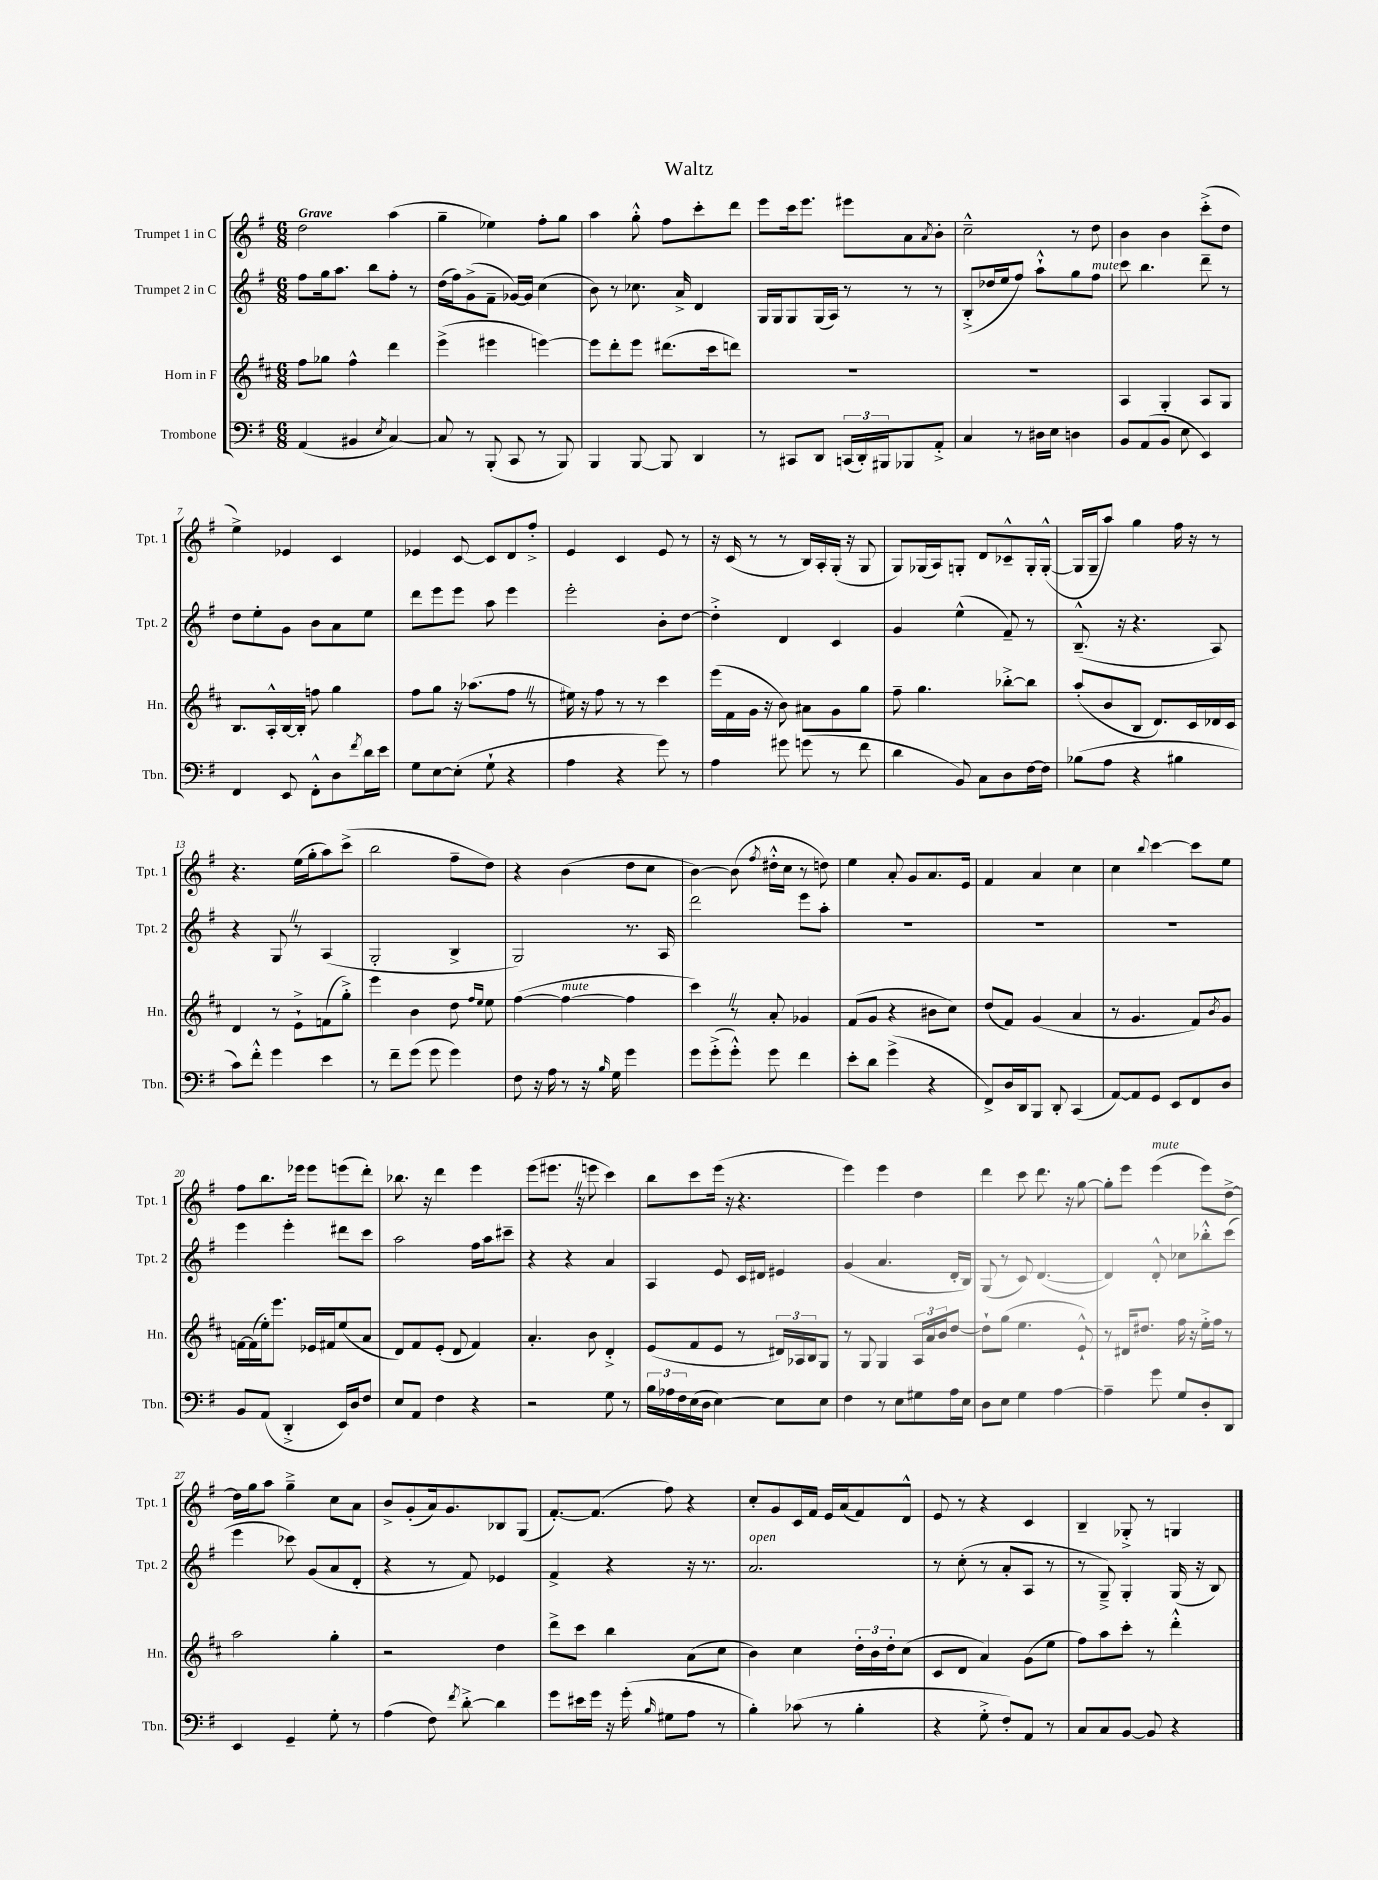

**kern	**kern	**kern	**kern
*part4	*part3	*part2	*part1
*staff4	*staff3	*staff2	*staff1
*I"Trombone	*I"Horn in F	*I"Trumpet 2 in C	*I"Trumpet 1 in C
*I'Tbn.	*I'Hn.	*I'Tpt. 2	*I'Tpt. 1
*clefF4	*clefG2	*clefG2	*clefG2
*k[f#]	*k[f#c#]	*k[f#]	*k[f#]
*M6/8	*M6/8	*M6/8	*M6/8
=1	=1	=1	=1
!	!	!	!LO:TX:a:B:t=Grave
(4AA/	8ff#\L	8ff#\L	2dd\
.	8gg-X\J	16gg\k	.
.	.	8.aa\J	.
4BB#X/	4ff#^^\	.	.
.	.	8bb\L	.
8qE/	.	.	.
[4C/)	4ddd\	8ff#'\J	(4aa\
.	.	8r	.
=2	=2	=2	=2
8C/]	(4eee^\	(16dd\LL	4gg~\
.	.	16ff#\J)	.
8r	.	(8g^\	.
(8BBB'/	4eee#X\	8f#~\J	4ee-X\)
8CC/	.	[16g-X/LL)	.
.	.	16g-/JJ]	.
8r	[4eeen\)	(4cc\	8ff#'\L
8BBB/)	.	.	8gg\J
=3	=3	=3	=3
4BBB/	8eee\L]	8b\)	4aa\
.	8ddd'\	8r	.
[8BBB/	8eee\J	8.cc-X\	8gg'^^\
8BBB/]	(8.ddd#X\L	.	8ff#\L
.	.	16a^/	.
4DD/	.	4d/	8ccc'\
.	16ccc#\k	.	.
.	8dddn\J)	.	8ddd\J
=4	=4	=4	=4
8r	2.r	16G/LL	8eee\L
.	.	16G/J	.
8CC#X/L	.	8G/	16ccc\k
.	.	.	8.eee\J
8DD/J	.	(16G/L	.
.	.	16A/JJ)	.
(24CCn/LL	.	8r	8eee#X\L
24DD'/)	.	.	.
24BBB#X/J	.	.	.
8BBB-X/	.	8r	8a\
.	.	.	8qa/
8AA'^/J	.	8r	8b'\J
=5	=5	=5	=5
4C/	2.r	(8B'^/L	2cc~^^\
.	.	16dd-X/L	.
.	.	16ee/J	.
8r	.	8ff#/J)	.
16D#X\LL	.	8aa`^^\L	.
16E\JJ	.	.	.
4Dn\	.	8gg\	8r
!	!	!LO:TX:a:i:t=mute	!
.	.	8ff#\J	8dd\
=6	=6	=6	=6
8BB/L	4A/	8ccc\	4b\
(8AA/	.	4.bb\	.
8BB/J	4G'/	.	4b\
8E\	.	.	.
4EE/)	8A/L	8ddd~\	(8ccc'^\L
.	8G/J	8r	8dd\J
!!LO:LB:g=z
=7	=7	=7	=7
4FF#/	8.B/L	8dd\L	4ee^\)
.	.	8ee'\	.
.	16A'^^/L	.	.
8EE/	[16B/	8g\J	4e-X/
.	16B'/JJ]	.	.
8FF#'^^\L	8ffn\	8b\L	.
8D\	4gg\	8a\	4c/
8qf#/	.	.	.
16d\L	.	8ee\J	.
16e\JJ	.	.	.
=8	=8	=8	=8
8G\L	8ff#\L	8ddd\L	4e-X/
[8E\	8gg\J	8eee\	.
(8E'\J]	16r	8eee\J	[8c/
.	(8.aa-X\L	.	.
8G`\	.	8aa\	8c/L]
4r	8ff#Z\J	4eee\	8d/
.	8r	.	8ff#'^/J
=9	=9	=9	=9
4A\	16ee#X\)	2eee'\	4e/
.	16r	.	.
.	8ff#\	.	.
4r	8r	.	4c/
.	8r	.	.
8g\)	4ccc#\	8b'\L	8e/
8r	.	[8dd\J	8r
=10	=10	=10	=10
4A\	(16eee\LL	4dd'^\]	16r
.	16f#\	.	(16c/
.	16g\JJ	.	8r
.	16r	.	.
8g#X\	8b\)	4d/	8r
(8gn\	8a#X\L	.	16B/LL)
.	.	.	16A'/
8r	8g\	4c/	(16G'/JJ
.	.	.	16r
8f#\	8gg\J	.	8G/
=11	=11	=11	=11
4d\	8ff#~\	4g/	8G/L)
.	4.gg\	.	(16G-X/L
.	.	.	16A/J)
8BB/)	.	(4ee^^\	8Gn'/J
8C\L	.	.	8d/L
8D\	[8bb-X'^\L	8f#~/)	8c-X~^^/
[16F#\L	8bb-\J]	8r	16G'/L
16F#\JJ]	.	.	([16G'^^/JJ
=12	=12	=12	=12
(8B-X\L	(8aa'/L	(8.B~^^/	16G/LL]
.	.	.	16G~/J
8A\J	8b/	.	8aa/J)
.	.	16r	.
4r	8B/J	4.r	4gg\
.	8.d/L)	.	.
4B#X\	.	.	16ff#\
.	16c#/L	.	16r
.	16d-X/	8A/)	8r
.	16c#/JJ	.	.
!!LO:LB:g=z
=13	=13	=13	=13
8c\L)	4d/	4r	4.r
8f#'^^\J	.	.	.
4g\	8r	8GZ/	.
.	8e`^\L	8r	(16ee\LL
.	.	.	16gg'\J
4e\	(8fn\	(4A/	8aa\)
.	8gg'^\J)	.	(8ccc^\J
=14	=14	=14	=14
8r	4eee\	2G'/	2bb\
8f#~\L	.	.	.
(8g\J	4b\	.	.
8g\	.	.	.
4g\)	8dd\	4B^/	8ff#~\L
.	16qqff#/LL	.	.
.	16qqee/JJ	.	.
.	8ee\	.	8dd\J)
=15	=15	=15	=15
8F#\	([4ff#\	2G/)	4r
16r	.	.	.
16A\	.	.	.
!	!LO:TX:a:i:t=mute	!	!
8r	4ff#\_	.	(4b\
16r	.	.	.
16qqB/	.	.	.
16G\	.	.	.
4g\	4ff#\]	8.r	8dd\L
.	.	.	8cc\J
.	.	16A/	.
=16	=16	=16	=16
8g\L	4ccc#Z\)	2ddd\	[4b\)
(8g'^\	.	.	.
8g'^^\J)	8r	.	(8b\]
.	.	.	8qff#/
8g\	8a'/	.	16dd#X'^^\LL
.	.	.	16cc\JJ
4f#\	4g-X/	8eee\L	8r
.	.	8aa'\J	8ddn\)
=17	=17	=17	=17
8e'\L	(8f#/L	2.r	4ee\
8d\J	8g/J	.	.
(4g^\	4r	.	8a'/
.	.	.	8g/L
4r	8b#X\L	.	8.a/
.	8cc#\J)	.	.
.	.	.	16e/Jk
=18	=18	=18	=18
8FF#^/L)	(8dd/L	2.r	4f#/
16D/L	8f#/J)	.	.
16DD/J	.	.	.
8BBB/J	(4g/	.	4a/
8DD'/	.	.	.
(4CC/	4a/	.	4cc\
=19	=19	=19	=19
[8AA/L)	8r	2.r	4cc\
8AA/]	4.g/	.	.
.	.	.	8qqbb/
8GG/J	.	.	[4ccc\
8EE/L	.	.	.
8FF#/	8f#/L)	.	8ccc\L]
.	8qb/	.	.
8D/J	8g/J	.	8ee\J
!!LO:LB:g=z
=20	=20	=20	=20
8BB/L	[16fn\LL	4eee\	8ff#\L
.	(16f\]	.	.
(8AA/J	16ee'\J)	.	8.bb\
.	8.eee\J	.	.
4DD'^/	.	4eee'\	.
.	.	.	16eee-X\Jk
.	16e-X/LL	.	8eee-\L
.	16f#X/J	.	.
16EE/LL)	(8ee/	8ddd#X\L	(8eeen\
16D/J	.	.	.
8F#/J	8a/J	8ccc\J	8ddd'\J)
=21	=21	=21	=21
8E/L	8d/L)	2aa\	8.bb-X\
8AA/J	8f#/	.	.
.	.	.	16r
4F#\	(8e'/J	.	4ddd\
.	8d/	.	.
4r	4f#/)	16ff#\LL	4eee\
.	.	16aa\J	.
.	.	8ccc#X~\J	.
=22	=22	=22	=22
2r	4.a'/	4r	(8eee\L
.	.	.	8.eee#XZ\J
.	.	4r	.
.	.	.	16r
.	8b\	.	8eeen\
8G\	4d'^/	4a/	4ccc\)
8r	.	.	.
=23	=23	=23	=23
24B\LL	(8e/L	4A/	8bb\L
24A-X\	.	.	.
24F#\	.	.	.
(16E\	8f#/	.	8ccc\
16D\JJ	.	.	.
[4E\)	8e/J	8e/	(16eee\Jk
.	.	.	16r
.	8r	16c/LL	4.r
.	.	16d#X/JJ	.
8E\L]	24d#X/LL)	4e#X/	.
.	24A-X/	.	.
.	24B/J	.	.
8E\J	8G/J	.	.
=24	=24	=24	=24
4F#\	8r	(4g/	4eee\)
.	8G/	.	.
8r	4G/	4.a/	4eee\
8E\L	.	.	.
8G#X\	24A/LL	.	4dd\
.	24a/	.	.
.	24b/J	.	.
16A\L	[8dd/J	16d'/LL	.
16E\JJ	.	16B/JJ)	.
=25	=25	=25	=25
8D\L	8dd`\L]	(8G/	4ddd\
8E\J	(8gg\J	8r	.
4G\	4.ee\	8c/)	8ccc\
.	.	([4.d/	8.ddd\
[4A\	.	.	.
.	.	.	16r
.	8e`^^/)	.	[8gg\
=26	=26	=26	=26
4A~\]	8r	4d/])	8gg'\L]
.	16d#X/KL	.	8eee\J
.	8.dd#X/J	.	.
!	!	!	!LO:TX:a:i:t=mute
8g\	.	8d'^^/	(4eee\
8G/L	16ff#\	8cc-X\L	.
.	16r	.	.
8D'/	16ee'^\LL	8bb-X'^^\	8eee\L)
.	16ff#\JJ	.	.
8DD/J	8r	(8ccc\J	[8dd^\J
!!LO:LB:g=z
=27	=27	=27	=27
4EE/	2aa\	4eee\	16dd\LL]
.	.	.	16gg\J
.	.	.	8aa\J
4GG~/	.	8ccc-X\)	4gg~^\
.	.	(8g/L	.
8G'\	4gg'\	8a/	8cc\L
8r	.	8d'/J	8a\J
=28	=28	=28	=28
(4A\	2r	4r	8b^/L
.	.	.	(8g'/
8F#\)	.	8r	16a/k)
.	.	.	8.g/
8qf#/	.	.	.
[8d'^\	.	8f#/)	.
4d\]	4dd\	4e-X/	8B-X/
.	.	.	(8G/J
=29	=29	=29	=29
8g\L	8ddd^\L	4f#^/	[8.f#'/L)
16e#X\L	8ccc#\J	.	.
16g\JJ	.	.	(8.f#/J]
16r	4bb\	4r	.
(16g'\	.	.	.
16qqB/	.	.	.
8G#X\L	.	.	8ff#\)
8A\J	(8a\L	16r	4r
.	.	8.r	.
8r	8cc#\J	.	.
=30	=30	=30	=30
!	!	!LO:TX:a:i:t=open	!
4B'\)	4b\)	2.a/	8cc'/L
.	.	.	8g/
(8c-X\	4cc#\	.	16c/L
.	.	.	16f#/JJ
8r	.	.	16e/LL
.	.	.	(16a/J
4B'\	24dd'\LL	.	8f#/)
.	24b\	.	.
.	24dd'\J	.	.
.	(8cc#\J	.	8d^^/J
=31	=31	=31	=31
4r	8c#/L	8r	8e/
.	8d/J	(8cc'\	8r
8G'^\	4a/)	8r	4r
8F#'/L)	.	8a'/L	.
8AA/J	(8g\L	8A/J	4c/
8r	8ee\J	8r	.
=32	=32	=32	=32
8C/L	8ff#\L)	8r	4B~/
8C/	8aa\	8G~^/)	.
[8BB/J	8ccc#'\J	4G'/	8G-X'^/
8BB/]	8r	.	8r
4r	4ddd'^^\	(16G/	4Gn/
.	.	16r	.
.	.	8B/)	.
==	==	==	==
*-	*-	*-	*-
